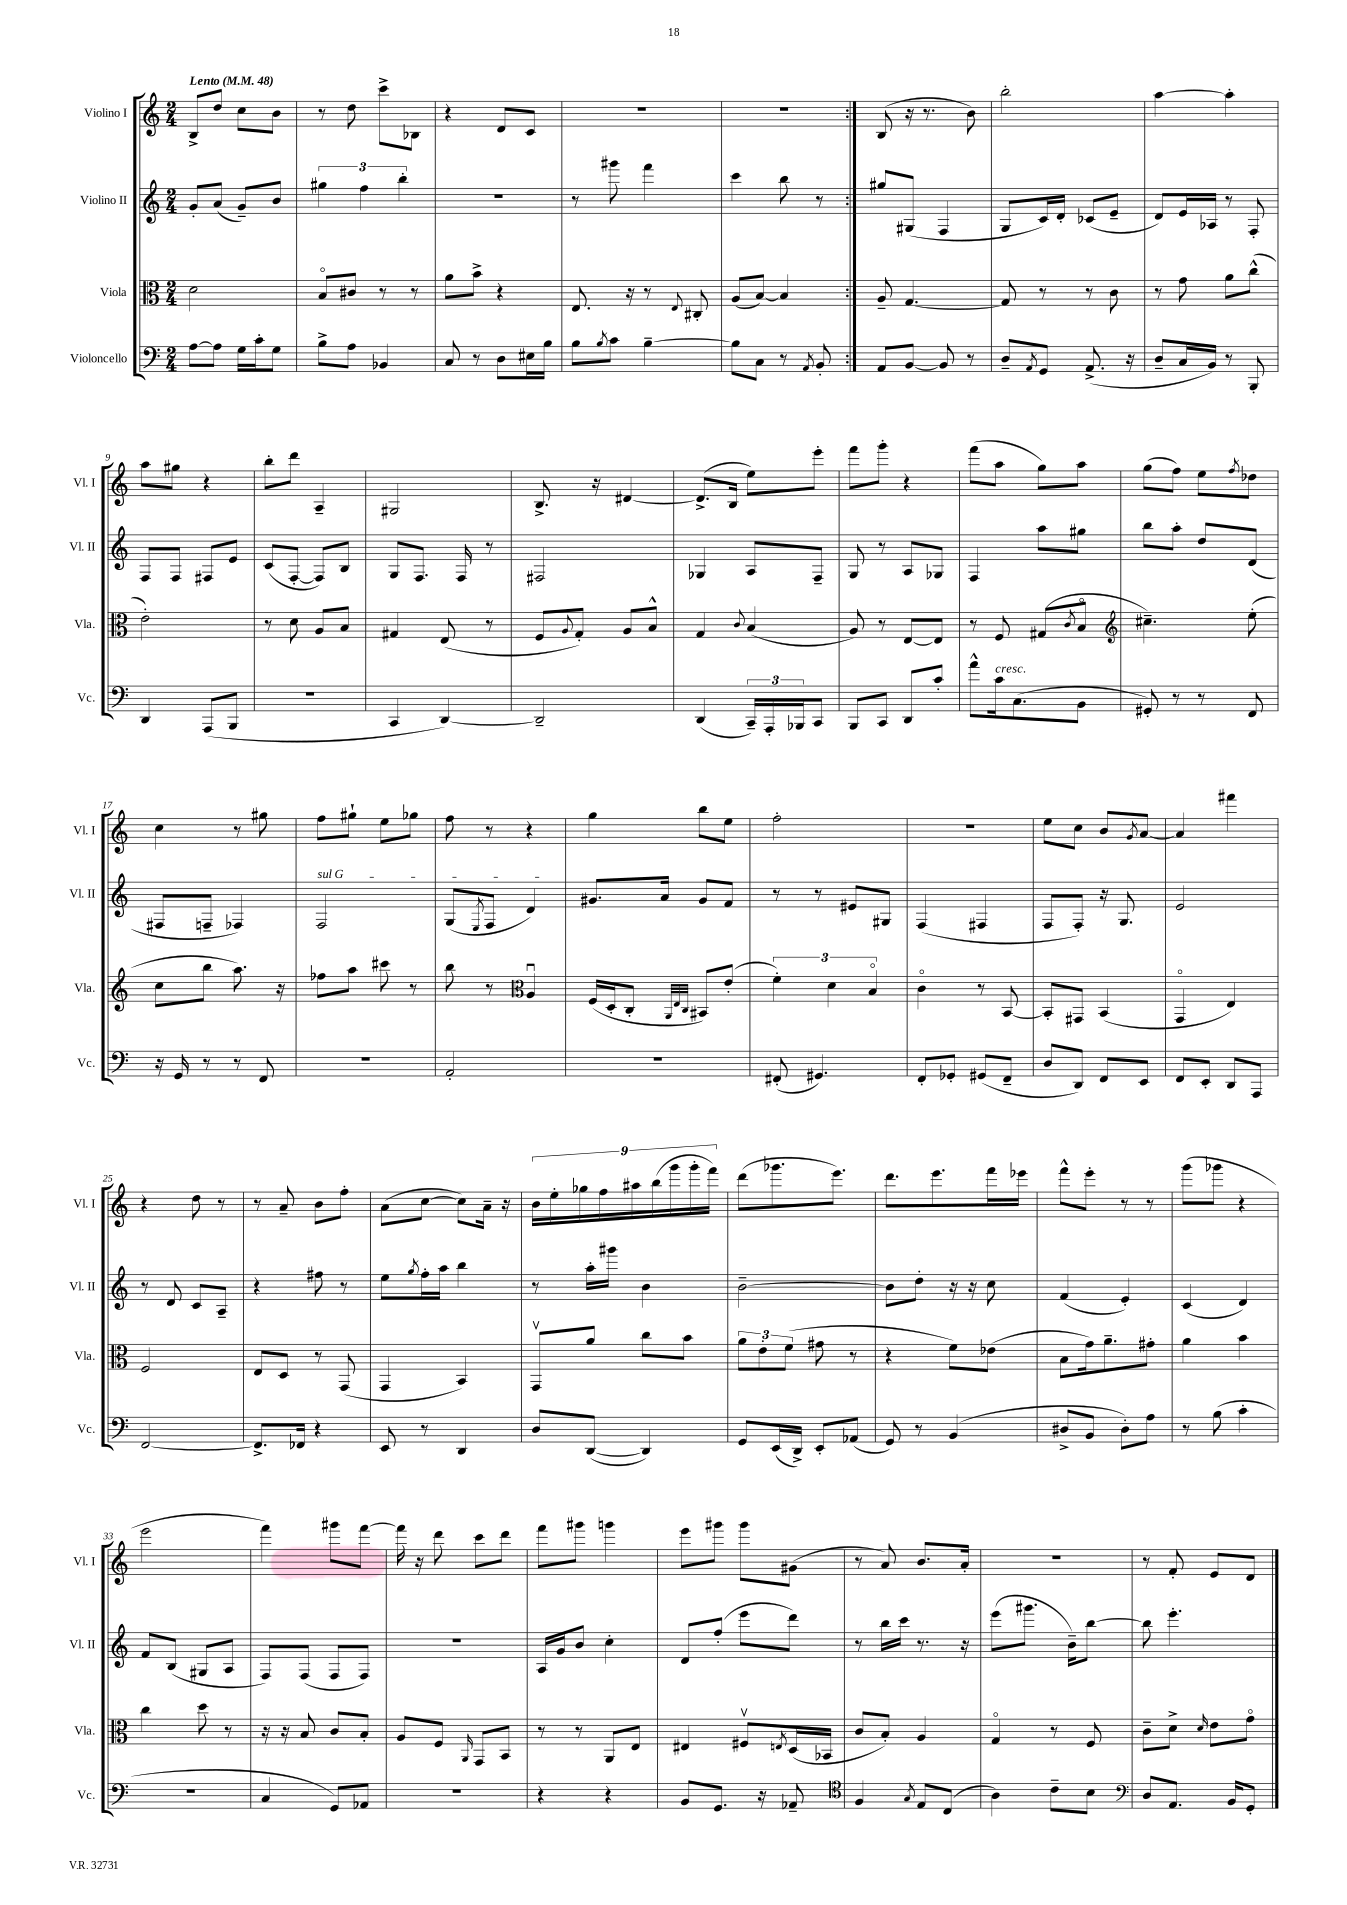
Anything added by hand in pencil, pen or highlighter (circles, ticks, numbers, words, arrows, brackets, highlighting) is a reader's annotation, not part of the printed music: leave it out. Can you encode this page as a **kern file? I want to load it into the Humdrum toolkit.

**kern	**kern	**kern	**kern
*staff4	*staff3	*staff2	*staff1
*clefF4	*clefC3	*clefG2	*clefG2
*k[]	*k[]	*k[]	*k[]
*M2/4	*M2/4	*M2/4	*M2/4
*MM48	*MM48	*MM48	*MM48
[8A	2d	8g'	8B^
8A]	.	(8a	8dd
16G	.	8g~)	8cc
16c'	.	.	.
8G	.	8b	8b
=	=	=	=
8B^	8Bo	6gg#	8r
8A	8c#	.	8dd
.	.	6ff	.
4BB-	8r	.	8ccc^
.	.	6bb'	.
.	8r	.	8B-
=	=	=	=
8C	8a	2r	4r
8r	8b^	.	.
8D	4r	.	8d
16E#	.	.	8c
16B	.	.	.
=	=	=	=
8B	8.E	8r	2r
8qB	.	.	.
8c	.	8ggg#	.
.	16r	.	.
[4B~	8r	4fff	.
.	8qqE	.	.
.	8C#'	.	.
=	=	=	=
8B]	(8A	4ccc	2r
8C	[8B)	.	.
8r	4B]	8bb	.
8qAA	.	.	.
8BB'	.	8r	.
=:|!	=:|!	=:|!	=:|!
8AA	8A~	8gg#	(8B
[8BB	[4.G	(8G#	16r
.	.	.	8.r
8BB]	.	4F	.
8r	.	.	8b)
=	=	=	=
8D~	8G]	8G	2bb'
8qAA	.	.	.
8GG	8r	16c)	.
.	.	16d'	.
(8.AA^	8r	(8c-	.
.	8c	8e~	.
16r	.	.	.
=	=	=	=
8D~	8r	8d)	[4aa
16C	8g	16e	.
16BB)	.	16A-	.
8r	8a	8r	4aa']
8BBB'	(8cc^^	8F'	.
=	=	=	=
4DD	2e')	8F	8aa
.	.	8F	8gg#
(8AAA	.	8F#	4r
8BBB	.	8e	.
=	=	=	=
2r	8r	(8c	8bb'
.	8d	[8F'	8ddd
.	8A	8F])	4A~
.	8B	8B	.
=	=	=	=
4CC	4G#	8G	2G#
.	.	8.F	.
[4DD)	(8E	.	.
.	.	16F	.
.	8r	8r	.
=	=	=	=
2DD~]	8F	2F#	8.B^
.	8qqA	.	.
.	8G')	.	.
.	.	.	16r
.	8A	.	[4d#
.	8B^^	.	.
=	=	=	=
(4DD	4G	4G-	(8.d#^]
.	.	.	16B
.	8qqc	.	.
24CC~)	(4B	8A	8ee)
24AAA'	.	.	.
24BBB-	.	.	.
8CC	.	8F~	8eee'
=	=	=	=
8BBB	8A)	8G	8fff
8CC	8r	8r	8ggg'
8DD	[8E	8A	4r
8c'	8E]	8G-	.
=	=	=	=
8a^^	8r	4F	(8fff
16c	8F	.	8aa
(8.C	.	.	.
.	(8G#	8aa	8gg)
.	8qc	.	.
8BB	8Bo	8gg#	8aa
=	=	=	=
*	*clefG2	*	*
8GG#')	4.cc#~)	8bb	(8gg
8r	.	8aa'	8ff)
8r	.	8dd	8ee
.	.	.	8qff
8FF	(8ee'	(8d	8dd-
=	=	=	=
16r	8cc	8F#	4cc
16GG	.	.	.
8r	8bb	8F~	.
8r	8.aa)	4F-)	8r
8FF	.	.	8gg#
.	16r	.	.
=	=	=	=
2r	8ff-	2F	8ff
.	8aa	.	8gg#`
.	8ccc#	.	8ee
.	8r	.	8gg-
=	=	=	=
2AA'	8bb	(8G	8ff
.	.	8qE	.
.	8r	8F	8r
*	*clefC3	*	*
.	4Au	4d)	4r
=	=	=	=
2r	(16F	8.g#	4gg
.	16D'	.	.
.	8C'	.	.
.	.	16a	.
.	32qqAA	.	.
.	32qqE	.	.
.	32qqC	.	.
.	8BB#)	8g#	8bb
.	(8e'	8f	8ee
=	=	=	=
(8FF#'	6f')	8r	2ff'
4.GG#)	.	8r	.
.	6d	.	.
.	.	8e#	.
.	6Bo	.	.
.	.	8G#	.
=	=	=	=
8FF'	4co	(4F	2r
8GG-'	.	.	.
(8GG#	8r	4F#	.
8FF~	[8BB	.	.
=	=	=	=
8D	8BB']	8F	8ee
8DD)	8GG#	8F')	8cc
8FF	(4BB	16r	8b
.	.	8.G	.
.	.	.	8qg
8EE	.	.	[8a
=	=	=	=
8FF	4GGo	2e	4a]
8EE'	.	.	.
8DD	4E)	.	4fff#
8AAA	.	.	.
=	=	=	=
[2FF	2F	8r	4r
.	.	8d	.
.	.	8c	8dd
.	.	8A~	8r
=	=	=	=
8.FF^]	8E	4r	8r
.	8D	.	8a~
16FF-	.	.	.
4r	8r	8ff#	8b
.	(8GG	8r	8ff'
=	=	=	=
8EE	4GG	8ee	(8a
.	.	8qgg	.
8r	.	16ff'	[8cc
.	.	16aa	.
4DD	4BB)	4bb	8cc])
.	.	.	16a~
.	.	.	16r
=	=	=	=
8D	8GGv	8r	18b
.	.	.	18ee'
.	.	.	18gg-
([8DD	8a	16aa'	.
.	.	.	18ff
.	.	16ggg#	.
.	.	.	18aa#
4DD])	8cc	4b	.
.	.	.	(18bb
.	.	.	18ggg
.	8b	.	.
.	.	.	18ggg'
.	.	.	18fff)
=	=	=	=
8GG	12a	[2b~	(8ddd
.	12e'	.	.
(16EE	.	.	8.ggg-
.	(12f	.	.
16DD^)	.	.	.
8EE'	8g#	.	.
.	.	.	8.eee)
(8AA-	8r	.	.
=	=	=	=
8GG)	4r	8b]	8.ddd
8r	.	8dd'	.
.	.	.	8.eee
(4BB	8f)	16r	.
.	.	16r	.
.	(8e-	8cc	16fff
.	.	.	16eee-
=	=	=	=
8D#^	8B	(4f	8fff^^
8BB	16g)	.	8eee'
.	8.a~	.	.
8D#')	.	4e')	8r
8A	8g#'	.	8r
=	=	=	=
8r	4a	(4c	(8ggg
(8B	.	.	8ggg-
4c'	4b	4d)	4r
=	=	=	=
2r	4cc	8f	2eee
.	.	(8B	.
.	8dd	8G#	.
.	8r	8A	.
=	=	=	=
4C	16r	8F)	4fff)
.	16r	.	.
.	8B	(8F	.
8GG)	8c	8F	8ggg#
8AA-	8B'	8F)	[8fff
=	=	=	=
2r	8A	2r	16fff]
.	.	.	16r
.	8F	.	8ddd
.	16qqAA	.	.
.	8GG	.	8ccc
.	8BB	.	8ddd
=	=	=	=
4r	8r	16A	8fff
.	.	16g	.
.	8r	8b	8ggg#
4r	8AA	4cc'	4ggg
.	8E	.	.
=	=	=	=
8BB	4E#	8d	8eee
8.GG	.	(8ff'	8ggg#
.	8F#v	8eee	8ggg#
16r	.	.	.
.	8qE	.	.
8AA-~	(16D	8ddd)	(8g#
.	16BB-	.	.
=	=	=	=
*clefC4	*	*	*
4F	8c	8r	8r
.	8B')	16bb	8a)
.	.	16ccc	.
8qG	.	.	.
8E	4A	8.r	8.b
(8C	.	.	.
.	.	16r	16a'
=	=	=	=
4A)	4Go	(8eee	2r
.	.	8.ggg#	.
8c~	8r	.	.
.	.	16b~)	.
8B	8F	[8bb	.
=	=	=	=
*clefF4	*	*	*
8D	8c~	8bb]	8r
8.AA	8d^	4.eee'	8f'
.	16qqd	.	.
.	8e	.	8e
16BB	.	.	.
8GG'	8go	.	8d
==	==	==	==
*-	*-	*-	*-
